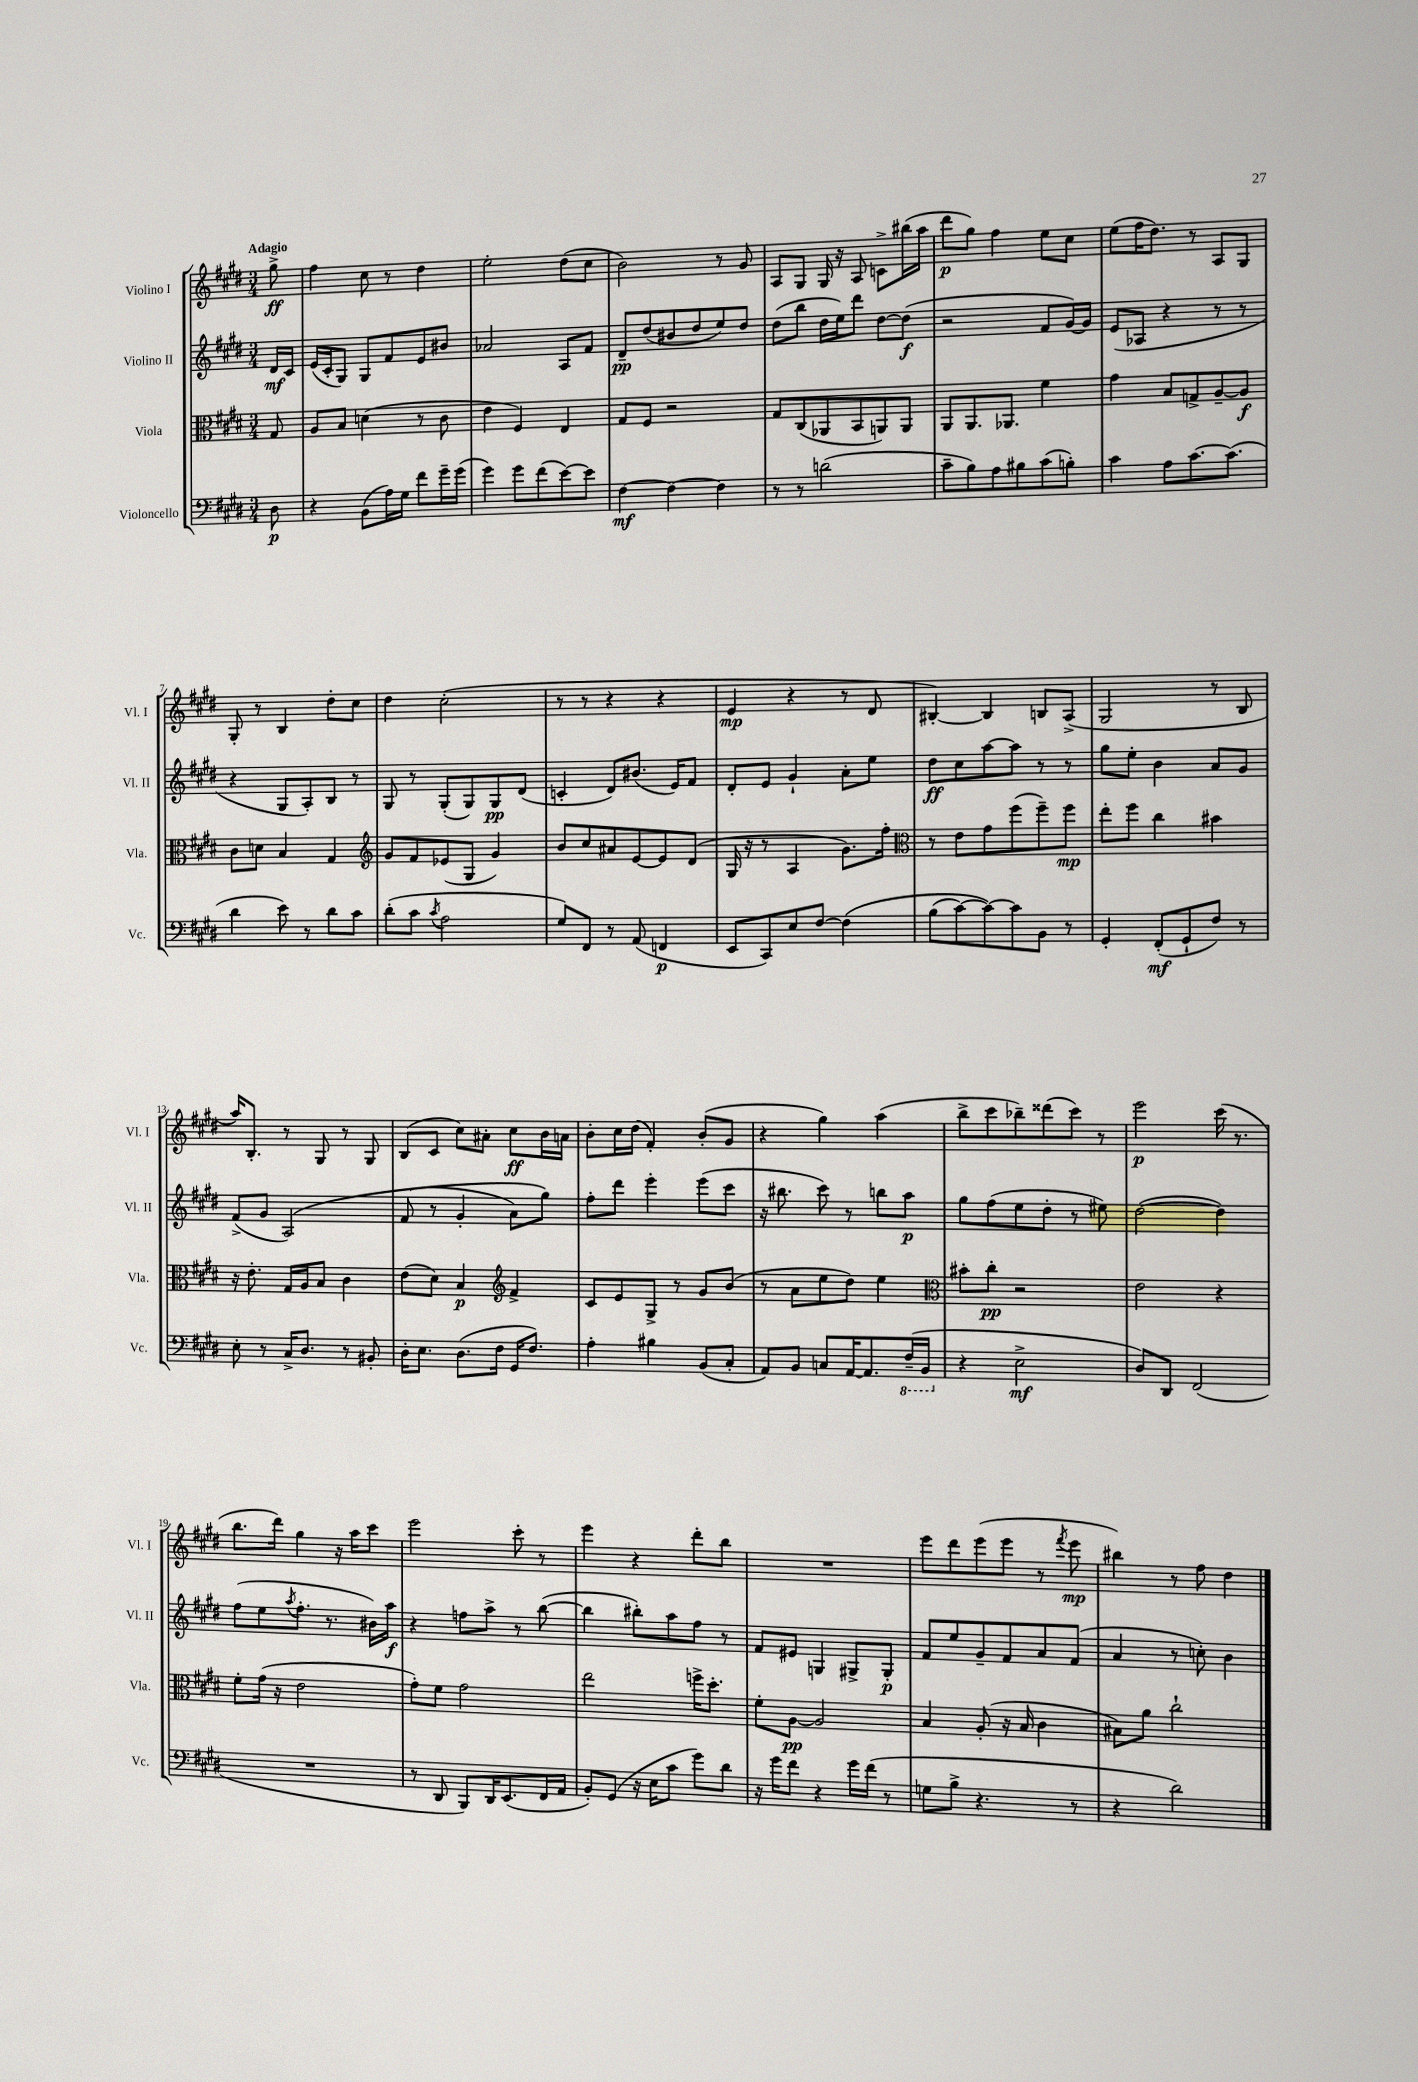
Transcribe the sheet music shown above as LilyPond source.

<<
\new StaffGroup <<
\new Staff = "s0" \with { instrumentName = "Violino I" shortInstrumentName = "Vl. I" } {
    \clef treble \key e \major \numericTimeSignature \time 3/4 \partial 8 \tempo "Adagio"
    gis''8->\ff |
    fis''4 cis''8 r8 dis''4 |
    e''2-. dis''8( cis''8 |
    b'2) r8 gis'8 |
    a8 gis8 gis16 r16 a8 c'8-> bis''16( a''16 |
    dis'''8\p gis''8) fis''4 e''8 cis''8 |
    e''8( fis''16 dis''8.) r8 a8 gis8 |
    gis8-. r8 b4 dis''8-. cis''8 |
    dis''4 cis''2-.( |
    r8 r8 r4 r4 |
    e'4\mp r4 r8 dis'8 |
    bis4~-.) bis4 b8 a8->( |
    gis2 r8 b8 |
    a''16) b8.-. r8 gis8 r8 gis8 |
    b8( cis'8 cis''8) ais'8-. cis''8\ff b'16 a'16 |
    b'8-. cis''16 dis''16( fis'4-.) b'8-.( gis'8 |
    r4 gis''4) a''4( |
    b''8-> cis'''8 bes''8--) disis'''8( cis'''8) r8 |
    e'''2\p cis'''16( r8. |
    b''8. dis'''16) gis''4 r16 a''16 cis'''8 |
    e'''2 cis'''8-. r8 |
    e'''4 r4 dis'''8-. b''8 |
    R2. |
    e'''8 dis'''8 e'''8( e'''8 r8 \acciaccatura { fis'''8 } e'''8\mp |
    bis''4) r8 fis''8 dis''4 \bar "|." |
}
\new Staff = "s1" \with { instrumentName = "Violino II" shortInstrumentName = "Vl. II" } {
    \clef treble \key e \major \numericTimeSignature \time 3/4 \partial 8
    dis'16\mf cis'16 |
    e'16( cis'16-. gis8) gis8 fis'8 e'8 bis'8 |
    aes'2 a8 fis'8 |
    dis'8--\pp dis''8( bis'8 dis''8 e''8) dis''8 |
    dis''8( b''8 dis''16 e''16) dis'''8 dis''8~ dis''8\f( |
    r2 fis'8 gis'16~) gis'16 |
    e'8( aes8 r4 r8 r8 |
    r4 gis8 a8-.) b8 r8 |
    gis8 r8 gis8-.( gis8) gis8\pp dis'8( |
    c'4-. dis'8) bis'8.( e'16) fis'8 |
    dis'8-. e'8 gis'4-! a'8-. e''8 |
    dis''8\ff cis''8 a''8~ a''8 r8 r8 |
    gis''8 e''8-. b'4 a'8 gis'8 |
    fis'8->( gis'8 a2)\( |
    fis'8( r8 gis'4-. a'8) gis''8\) |
    fis''8-. dis'''8 e'''4-. e'''8( cis'''8 |
    r16 bis''8. cis'''8) r8 b''8 a''8\p |
    gis''8 fis''8( e''8 dis''8-. r8 eis''8) |
    dis''2~( dis''4) |
    fis''8( e''8 \acciaccatura { a''8 } fis''8.-. r8. bis'16) a''16\f |
    r4 f''8 a''8-> r8 b''8~( |
    b''4 bis''8-.) a''8 fis''8 r8 |
    fis'8 eis'8 g4 gis8-> gis8-.\p |
    fis'8 e''8 gis'8-- fis'8 a'8 fis'8( |
    a'4 r8 c''8-.) b'4 \bar "|." |
}
\new Staff = "s2" \with { instrumentName = "Viola" shortInstrumentName = "Vla." } {
    \clef alto \key e \major \numericTimeSignature \time 3/4 \partial 8
    gis8 |
    a8 b8 d'4( r8 cis'8 |
    e'4 fis4) e4 |
    gis8 fis8 r2 |
    gis8 cis8( aes,8 b,8 a,8) a,8 |
    a,8 a,8. aes,8. fis'4 |
    gis'4 b8 g8-> a8~-- a8\f |
    cis'8 d'8 b4 gis4 |
    \clef treble gis'8 fis'8 ees'8( gis8 gis'4) |
    b'8 cis''8 ais'8 e'8~ e'8 dis'8( |
    gis16 r16 r8 a4 gis'8.) fis''16-. |
    \clef alto r8 e'8 gis'8 fis''8( fis''8--) fis''8\mp |
    e''8-. fis''8 cis''4 bis'4 |
    r16 e'8.-. gis16 a16 b8 cis'4 |
    e'8( dis'8) b4\p \clef treble fis'4-> |
    cis'8 e'8 gis8-> r8 gis'8 b'8( |
    r8 a'8 e''8 dis''8) e''4 |
    \clef alto bis'8-. cis''8-.\pp r2 |
    e'2 r4 |
    fis'8-. gis'16( r16 e'2 |
    gis'8-.) fis'8 gis'2 |
    e''2 f''16-> dis''8.-. |
    fis'8-. a8~\pp a2 |
    b4 a8-.( r16 b16 cis'4 |
    bis8) a'8 cis''2-! \bar "|." |
}
\new Staff = "s3" \with { instrumentName = "Violoncello" shortInstrumentName = "Vc." } {
    \clef bass \key e \major \numericTimeSignature \time 3/4 \partial 8
    dis8\p |
    r4 b,8( a16) gis16 fis'8 gis'16-- gis'16( |
    gis'4) gis'8 fis'8( e'8~) e'8 |
    fis4~\mf fis4~ fis4 |
    r8 r8 d'2( |
    cis'8-- b8) a8 bis8 cis'8( b8-.) |
    cis'4 a8 cis'8.~ cis'8.( |
    dis'4 e'8) r8 dis'8 cis'8 |
    dis'8-.( cis'8 \acciaccatura { cis'8 } a2 |
    gis8) fis,8 r8 a,8( f,4\p |
    e,8 cis,8) e8 fis8~ fis4\( |
    b8( cis'8~) cis'8~\) cis'8 b,8 r8 |
    gis,4-. fis,8-.\mf( gis,8-! fis8) r8 |
    e8-. r8 cis16-> dis8. r8 bis,8-. |
    dis16-. e8. dis8.( fis16 gis,16 fis8.) |
    a4-. bis4 b,8( cis8-. |
    a,8) b,8 c8 a,16~ a,8. \ottava #-1 fis,16--( b,,16 \ottava #0 |
    r4 e2->\mf |
    dis8) dis,8 fis,2( |
    R2. |
    r8 dis,8 b,,8) dis,16 e,8.( fis,16 a,16 |
    b,8-.) gis,8( r16 e16 cis'8 gis'8) dis'8 |
    r16 gis'16 fis'8 r4 gis'16 fis'16( r8 |
    g8 b8-> r4. r8 |
    r4 dis'2) \bar "|." |
}
>>
>>
